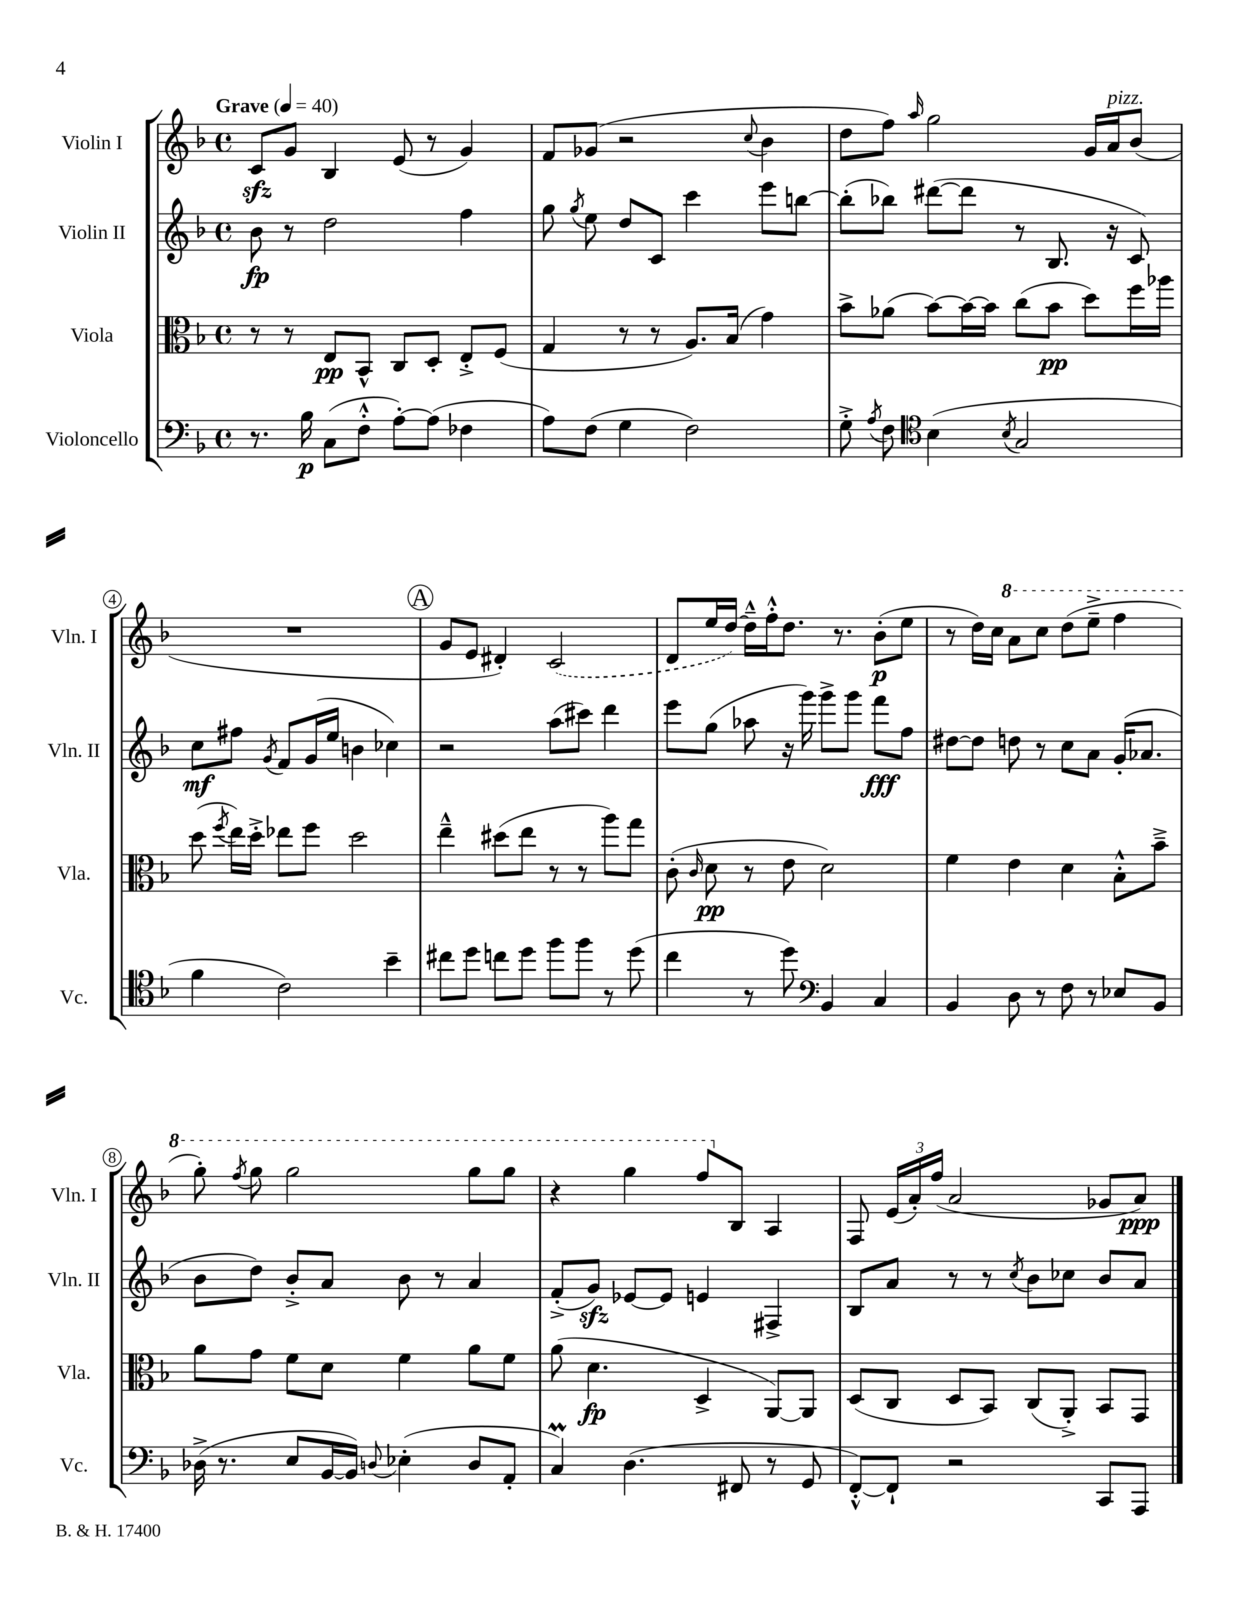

**kern	**dynam	**kern	**dynam	**kern	**dynam	**kern	**dynam
*part4	*part4	*part3	*part3	*part2	*part2	*part1	*part1
*staff4	*staff4	*staff3	*staff3	*staff2	*staff2	*staff1	*staff1
*I"Violoncello	*	*I"Viola	*	*I"Violin II	*	*I"Violin I	*
*I'Vc.	*	*I'Vla.	*	*I'Vln. II	*	*I'Vln. I	*
*clefF4	*	*clefC3	*	*clefG2	*	*clefG2	*
*k[b-]	*	*k[b-]	*	*k[b-]	*	*k[b-]	*
*M4/4	*	*M4/4	*	*M4/4	*	*M4/4	*
*met(c)	*	*met(c)	*	*met(c)	*	*met(c)	*
*MM40	*	*MM40	*	*MM40	*	*MM40	*
=1	=1	=1	=1	=1	=1	=1	=1
!	!	!	!	!	!	!LO:TX:a:B:t=Grave	!
8.r	.	8r	.	8b-\	fp	8czz/L	.
.	.	8r	.	8r	.	8g/J	.
16B-\	p	.	.	.	.	.	.
(8C\L	.	8E/L	pp	2dd\	.	4B-/	.
8F'^^\J	.	8BB-^^/J	.	.	.	.	.
[8A'\L)	.	8C/L	.	.	.	(8e/	.
(8A\J]	.	8D'/J	.	.	.	8r	.
4F-X\	.	8E'^/L	.	4ff\	.	4g/)	.
.	.	(8F/J	.	.	.	.	.
=2	=2	=2	=2	=2	=2	=2	=2
8A\L)	.	4G/	.	8gg\	.	8f/L	.
.	.	.	.	8qgg/	.	.	.
(8F\J	.	.	.	8ee\	.	(8g-X/J	.
4G\	.	8r	.	8dd/L	.	2r	.
.	.	8r	.	8c/J	.	.	.
2F\)	.	8.A/L)	.	4ccc\	.	.	.
.	.	(16B-/Jk	.	.	.	.	.
.	.	.	.	.	.	8qqcc/	.
.	.	4g\)	.	8eee\L	.	4b-\	.
.	.	.	.	[8bbn\J	.	.	.
=3	=3	=3	=3	=3	=3	=3	=3
8G'^\	.	8b-^\L	.	(8bb'\L]	.	8dd\L	.
8qA/	.	.	.	.	.	.	.
8F\	.	(8a-X\J	.	8bb-X\J)	.	8ff\J)	.
*clefC4	*	*	*	*	*	*	*
.	.	.	.	.	.	16qqaa/	.
(4B-\	.	[8b-\L)	.	([8ddd#X\L	.	2gg\	.
.	.	16b-\L_	.	8ddd#\J]	.	.	.
.	.	16b-\JJ]	.	.	.	.	.
8qB-/	.	.	.	.	.	.	.
2G/	.	(8cc\L	.	8r	.	.	.
.	.	8b-\J	pp	8.B-/	.	.	.
.	.	8dd\L)	.	.	.	16g/LL	.
!	!	!	!	!	!	!LO:TX:a:i:t=pizz.	!
.	.	.	.	16r	.	16a/J	.
.	.	16ff\L	.	8c/)	.	(8b-/J	.
.	.	16aa-X\JJ	.	.	.	.	.
!!LO:LB:g=z
=4	=4	=4	=4	=4	=4	=4	=4
4f\	.	(8dd\	.	8cc\L	mf	1r	.
.	.	8qff/	.	.	.	.	.
.	.	16ee\LL)	.	8ff#X\J	.	.	.
.	.	16dd'^\JJ	.	.	.	.	.
.	.	.	.	8qg/	.	.	.
2c\)	.	8ee-X\L	.	8f/L	.	.	.
.	.	8ff\J	.	(16g/L	.	.	.
.	.	.	.	16ee/JJ	.	.	.
.	.	2dd\	.	4bn\	.	.	.
4b-~\	.	.	.	4cc-X\)	.	.	.
!!LO:REH:place=s1:t=A
=5	=5	=5	=5	=5	=5	=5	=5
8cc#X\L	.	4ee~^^\	.	2r	.	8g/L	.
8dd\J	.	.	.	.	.	8e/J	.
8ccn\L	.	(8dd#X\L	.	.	.	4d#X'/)	.
8dd\J	.	8ee\J	.	.	.	.	.
8ff\L	.	8r	.	(8aa\L	.	(2c/	.
8ff\J	.	8r	.	8ccc#X\J)	.	.	.
8r	.	8aa\L)	.	4ddd\	.	.	.
(8dd\	.	8gg\J	.	.	.	.	.
=6	=6	=6	=6	=6	=6	=6	=6
4cc\	.	(8c'\	.	8eee\L	.	8d/L	.
.	.	16qqc/	.	.	.	.	.
.	.	8d\	pp	(8gg\J	.	16ee/L	.
.	.	.	.	.	.	[16dd/JJ)	.
8r	.	8r	.	8aa-X\	.	16dd~^^\LL]	.
.	.	.	.	.	.	16ff'^^\J	.
8dd\)	.	8e\	.	16r	.	8.dd\J	.
.	.	.	.	16ggg\)	.	.	.
*clefF4	*	*	*	*	*	*	*
4BB-/	.	2d\)	.	8ggg^\L	.	.	.
.	.	.	.	.	.	8.r	.
.	.	.	.	8ggg\J	.	.	.
4C/	.	.	.	8fff\L	fff	(8b-'\L	p
.	.	.	.	8ff\J	.	8ee\J	.
=7	=7	=7	=7	=7	=7	=7	=7
4BB-/	.	4f\	.	[8dd#X\L	.	8r	.
.	.	.	.	8dd#\J]	.	16dd\LL)	.
.	.	.	.	.	.	16cc\JJ	.
*	*	*	*	*	*	*8va	*
8D\	.	4e\	.	8ddn\	.	8aa\L	.
8r	.	.	.	8r	.	8ccc\J	.
8F\	.	4d\	.	8cc\L	.	(8ddd\L	.
8r	.	.	.	8a\J	.	8eee~^\J	.
8E-X/L	.	8B-'^^\L	.	(16g'/KL	.	4fff\	.
.	.	.	.	8.a-X/J	.	.	.
8BB-/J	.	8b-~^\J	.	.	.	.	.
!!LO:LB:g=z
=8	=8	=8	=8	=8	=8	=8	=8
(16D-X^\	.	8a\L	.	8b-\L	.	8ggg'\)	.
8.r	.	.	.	.	.	.	.
.	.	.	.	.	.	8qfff/	.
.	.	8g\J	.	8dd\J)	.	8ggg\	.
8E/L	.	8f\L	.	8b-'^/L	.	2ggg\	.
[16BB-/L	.	8d\J	.	8a/J	.	.	.
16BB-/JJ])	.	.	.	.	.	.	.
8qqDn/	.	.	.	.	.	.	.
(4E-X'\	.	4f\	.	8b-\	.	.	.
.	.	.	.	8r	.	.	.
8D/L	.	8a\L	.	4a/	.	8ggg\L	.
8AA'/J	.	8f\J	.	.	.	8ggg\J	.
=9	=9	=9	=9	=9	=9	=9	=9
4CM/)	.	(8a\	.	(8f'^/L	.	4r	.
.	.	4.d\	fp	8gzz/J)	.	.	.
(4.D\	.	.	.	[8e-X/L	.	4ggg\	.
.	.	.	.	8e-/J]	.	.	.
.	.	4D^/	.	4en/	.	8fff/L	.
*	*	*	*	*	*	*X8va	*
8FF#X/	.	.	.	.	.	8B-/J	.
8r	.	[8AA/L)	.	4F#X^/	.	4A/	.
8GG/	.	8AA/J]	.	.	.	.	.
=10	=10	=10	=10	=10	=10	=10	=10
[8FF'^^/L)	.	(8D/L	.	8B-/L	.	8F/	.
8FF`/J]	.	8C/J	.	8a/J	.	(24e/LL	.
.	.	.	.	.	.	24a'/)	.
.	.	.	.	.	.	(24ff/JJ	.
2r	.	8D/L	.	8r	.	2a/	.
.	.	8BB-/J)	.	8r	.	.	.
.	.	.	.	8qcc/	.	.	.
.	.	(8C/L	.	8b-\L	.	.	.
.	.	8AA'^/J)	.	8cc-X\J	.	.	.
8CC/L	.	8BB-/L	.	8b-/L	.	8g-X/L	.
8AAA/J	.	8GG/J	.	8a/J	.	8a/J)	ppp
==	==	==	==	==	==	==	==
*-	*-	*-	*-	*-	*-	*-	*-
